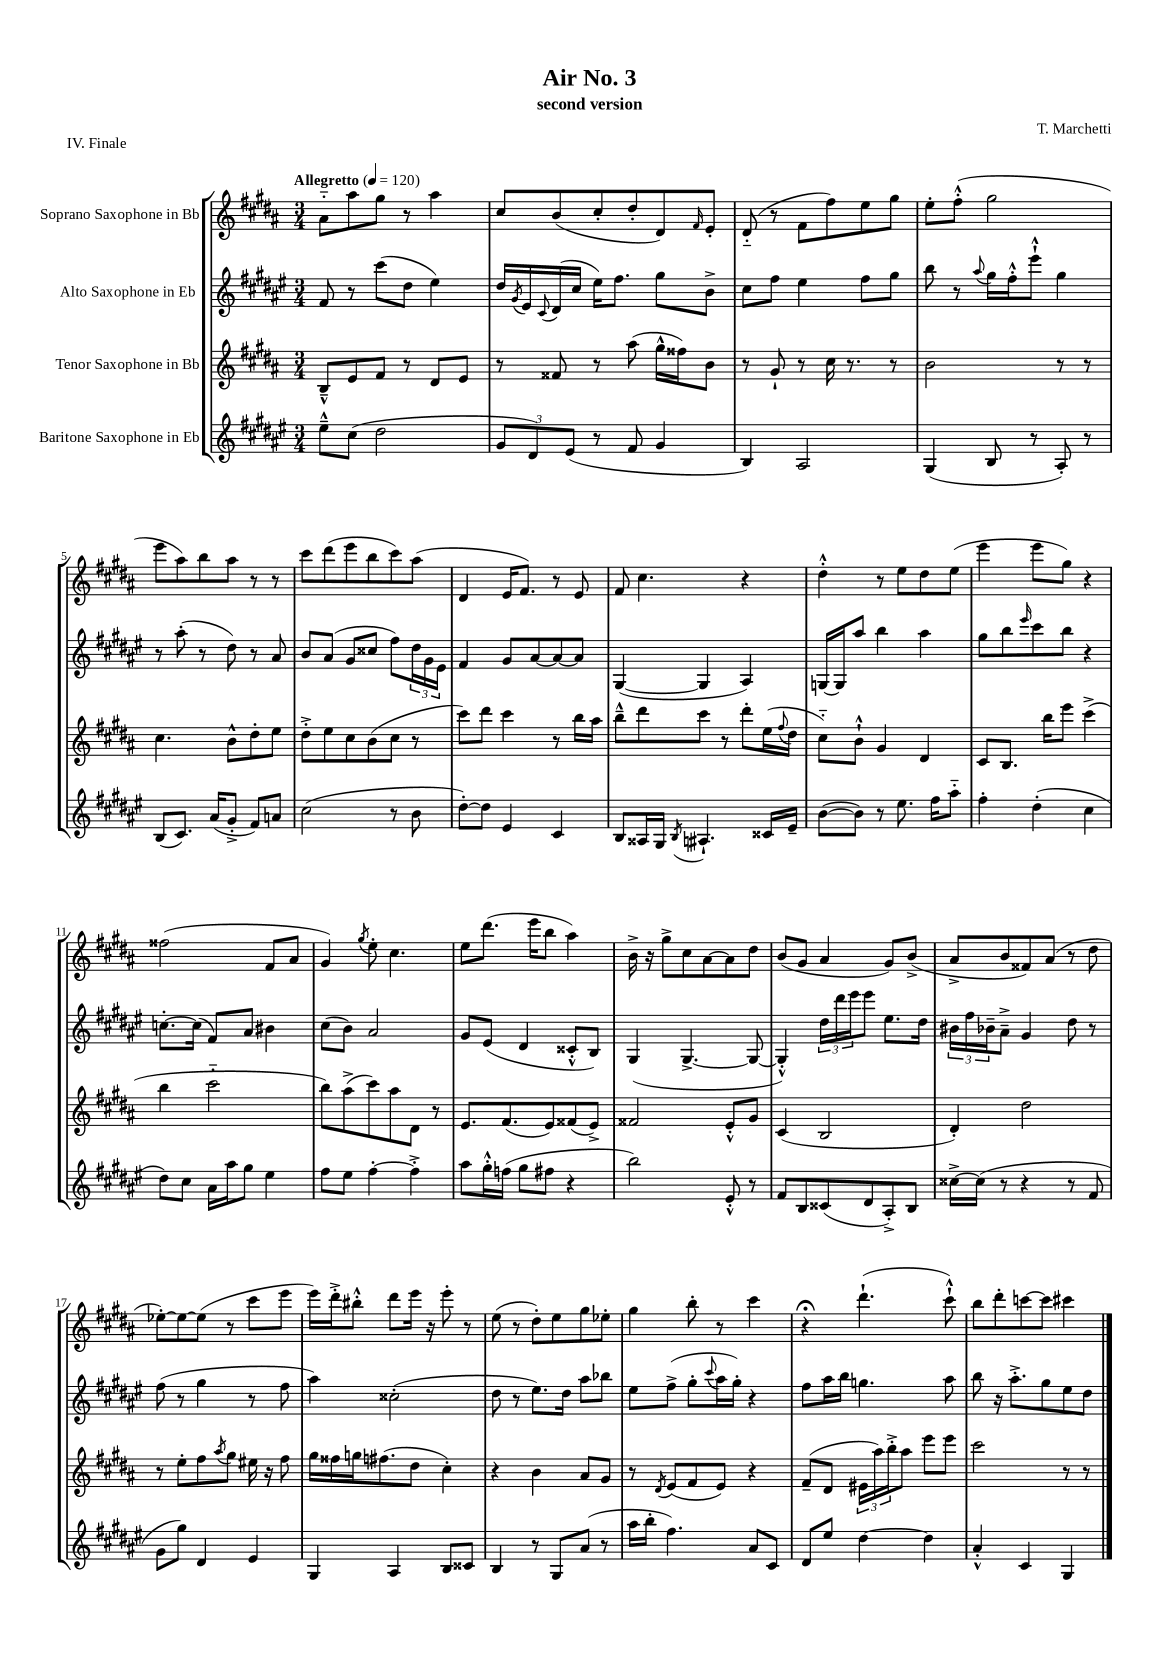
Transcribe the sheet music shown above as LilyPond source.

\header { title = "Air No. 3" composer = "T. Marchetti" subtitle = "second version" piece = "IV. Finale" }
<<
\new StaffGroup <<
\new Staff = "s0" \with { instrumentName = "Soprano Saxophone in Bb" } {
    \clef treble \key b \major \numericTimeSignature \time 3/4 \tempo "Allegretto" 4 = 120
    ais'8-_ ais''8 gis''8 r8 ais''4 |
    cis''8 b'8( cis''8-. dis''8-. dis'8) \grace { fis'16 } e'8-. |
    dis'8-_( r8 fis'8 fis''8) e''8 gis''8 |
    e''8-. fis''8-.-^( gis''2 |
    e'''8 ais''8) b''8 ais''8 r8 r8 |
    cis'''8 dis'''8( e'''8 b''8 cis'''8) ais''8( |
    dis'4 e'16 fis'8.) r8 e'8 |
    fis'8 cis''4. r4 |
    dis''4-.-^ r8 e''8 dis''8 e''8( |
    e'''4 e'''8 gis''8) r4 |
    fisis''2( fis'8 ais'8 |
    gis'4) \acciaccatura { gis''8 } e''8-. cis''4. |
    e''8 dis'''8.( e'''16 b''8 ais''4) |
    b'16-> r16 gis''8-> cis''8 ais'8~ ais'8 dis''8 |
    b'8( gis'8 ais'4 gis'8) b'8->( |
    ais'8-> b'8 fisis'8) ais'8( r8 dis''8 |
    ees''8~-.) ees''8~ ees''8( r8 cis'''8 e'''8 |
    e'''16) dis'''16-.-> bis''8-.-^ dis'''8 e'''16 r16 e'''8-. r8 |
    e''8( r8 dis''8-.) e''8 gis''8 ees''8-. |
    gis''4 b''8-. r8 cis'''4 |
    r4\fermata dis'''4.-!( cis'''8-!-^) |
    b''8 dis'''8-. c'''8~ c'''8 cis'''4 \bar "|." |
}
\new Staff = "s1" \with { instrumentName = "Alto Saxophone in Eb" } {
    \clef treble \key fis \major \numericTimeSignature \time 3/4
    fis'8 r8 cis'''8( dis''8 eis''4) |
    dis''16 \acciaccatura { gis'8 } eis'16 \appoggiatura { cis'8 } dis'16( cis''16 eis''16) fis''8. gis''8 b'8-> |
    cis''8 fis''8 eis''4 fis''8 gis''8 |
    b''8 r8 \appoggiatura { ais''8 } gis''16 fis''16-.-^ eis'''8-!-^ gis''4 |
    r8 ais''8-.( r8 dis''8) r8 ais'8 |
    b'8 ais'8( gis'8 cisis''8 fis''8) \tuplet 3/2 { dis''16 gis'16 eis'16 } |
    fis'4 gis'8 ais'8~ ais'8~ ais'8 |
    gis4~( gis4 ais4) |
    g16~ g16 ais''8 b''4 ais''4 |
    gis''8 b''8 \grace { eis'''16 } cis'''8 b''8 r4 |
    c''8.~-. c''16( fis'8) ais'8 bis'4 |
    cis''8( b'8) ais'2 |
    gis'8 eis'8( dis'4 cisis'8-.-^ b8) |
    gis4( gis4.~-> gis8~ |
    gis4-.-^) \tuplet 3/2 { dis''16 dis'''16 eis'''16 } eis'''8 eis''8. dis''16 |
    \tuplet 3/2 { bis'16 fis''16 bes'16-- } ais'8---> gis'4 dis''8 r8 |
    fis''8( r8 gis''4 r8 fis''8 |
    ais''4) cisis''2-.( |
    dis''8 r8 eis''8.) dis''16 ais''8 bes''8 |
    eis''8 fis''8->( gis''8-. \appoggiatura { cis'''8 } ais''16 gis''16-.) r4 |
    fis''8 ais''16 b''16 g''4. ais''8 |
    b''8 r16 ais''8.-.-> gis''8 eis''8 dis''8 \bar "|." |
}
\new Staff = "s2" \with { instrumentName = "Tenor Saxophone in Bb" } {
    \clef treble \key b \major \numericTimeSignature \time 3/4
    b8---^ e'8 fis'8 r8 dis'8 e'8 |
    r8 fisis'8 r8 ais''8( gis''16-^ fisis''16) b'8 |
    r8 gis'8-! r8 cis''16 r8. r8 |
    b'2 r8 r8 |
    cis''4. b'8-^ dis''8-. e''8 |
    dis''8-.-> e''8 cis''8 b'8( cis''8 r8 |
    cis'''8) dis'''8 cis'''4 r8 b''16 ais''16 |
    b''8---^ dis'''8 cis'''8 r8 dis'''8-. e''16( \appoggiatura { fis''8 } dis''16 |
    cis''8-_) b'8-!-^ gis'4 dis'4 |
    cis'8 b8. b''16 e'''8 cis'''4->( |
    b''4 cis'''2-_ |
    b''8) ais''8->( cis'''8) ais''8 dis'8 r8 |
    e'8. fis'8.( e'8) fisis'8( e'8->) |
    fisis'2 e'8-.-^ gis'8 |
    cis'4( b2 |
    dis'4-.) dis''2 |
    r8 e''8-. fis''8 \acciaccatura { ais''8 } gis''8 eis''16 r16 fis''8 |
    gis''16 fisis''16 g''16 fis''8.( dis''8 cis''4-.) |
    r4 b'4 ais'8 gis'8 |
    r8 \acciaccatura { dis'8 } e'8( fis'8 e'8) r4 |
    fis'8--( dis'8 \tuplet 3/2 { eis'16 ais''16) b''16-.-> } ais''8 e'''8 e'''8 |
    cis'''2 r8 r8 \bar "|." |
}
\new Staff = "s3" \with { instrumentName = "Baritone Saxophone in Eb" } {
    \clef treble \key fis \major \numericTimeSignature \time 3/4
    eis''8---^ cis''8( dis''2 |
    \tuplet 3/2 { gis'8 dis'8) eis'8( } r8 fis'8 gis'4 |
    b4) ais2 |
    gis4( b8 r8 ais8-.) r8 |
    b8( cis'8.) ais'16( gis'8-.-> fis'8) a'8 |
    cis''2( r8 b'8 |
    dis''8~-.) dis''8 eis'4 cis'4 |
    b8 aisis16 gis16 \acciaccatura { b8 } ais4.-! cisis'16 eis'16-- |
    b'8~( b'8) r8 eis''8. fis''16 ais''8-_ |
    fis''4-. dis''4-.( cis''4 |
    dis''8) cis''8 ais'16 ais''16 gis''8 eis''4 |
    fis''8 eis''8 fis''4~-. fis''4-.-> |
    ais''8 gis''16-.-^ f''16( gis''8 fis''8 r4 |
    b''2) eis'8-.-^ r8 |
    fis'8 b8 cisis'8( dis'8 ais8-.->) b8 |
    cisis''16~-> cisis''16( r8 r4 r8 fis'8 |
    gis'8 gis''8) dis'4 eis'4 |
    gis4 ais4 b8 cisis'8 |
    b4 r8 gis8 ais'8( r8 |
    ais''16 b''16-. fis''4.) ais'8 cis'8 |
    dis'8 eis''8 dis''4~ dis''4 |
    ais'4-.-^ cis'4 gis4 \bar "|." |
}
>>
>>
